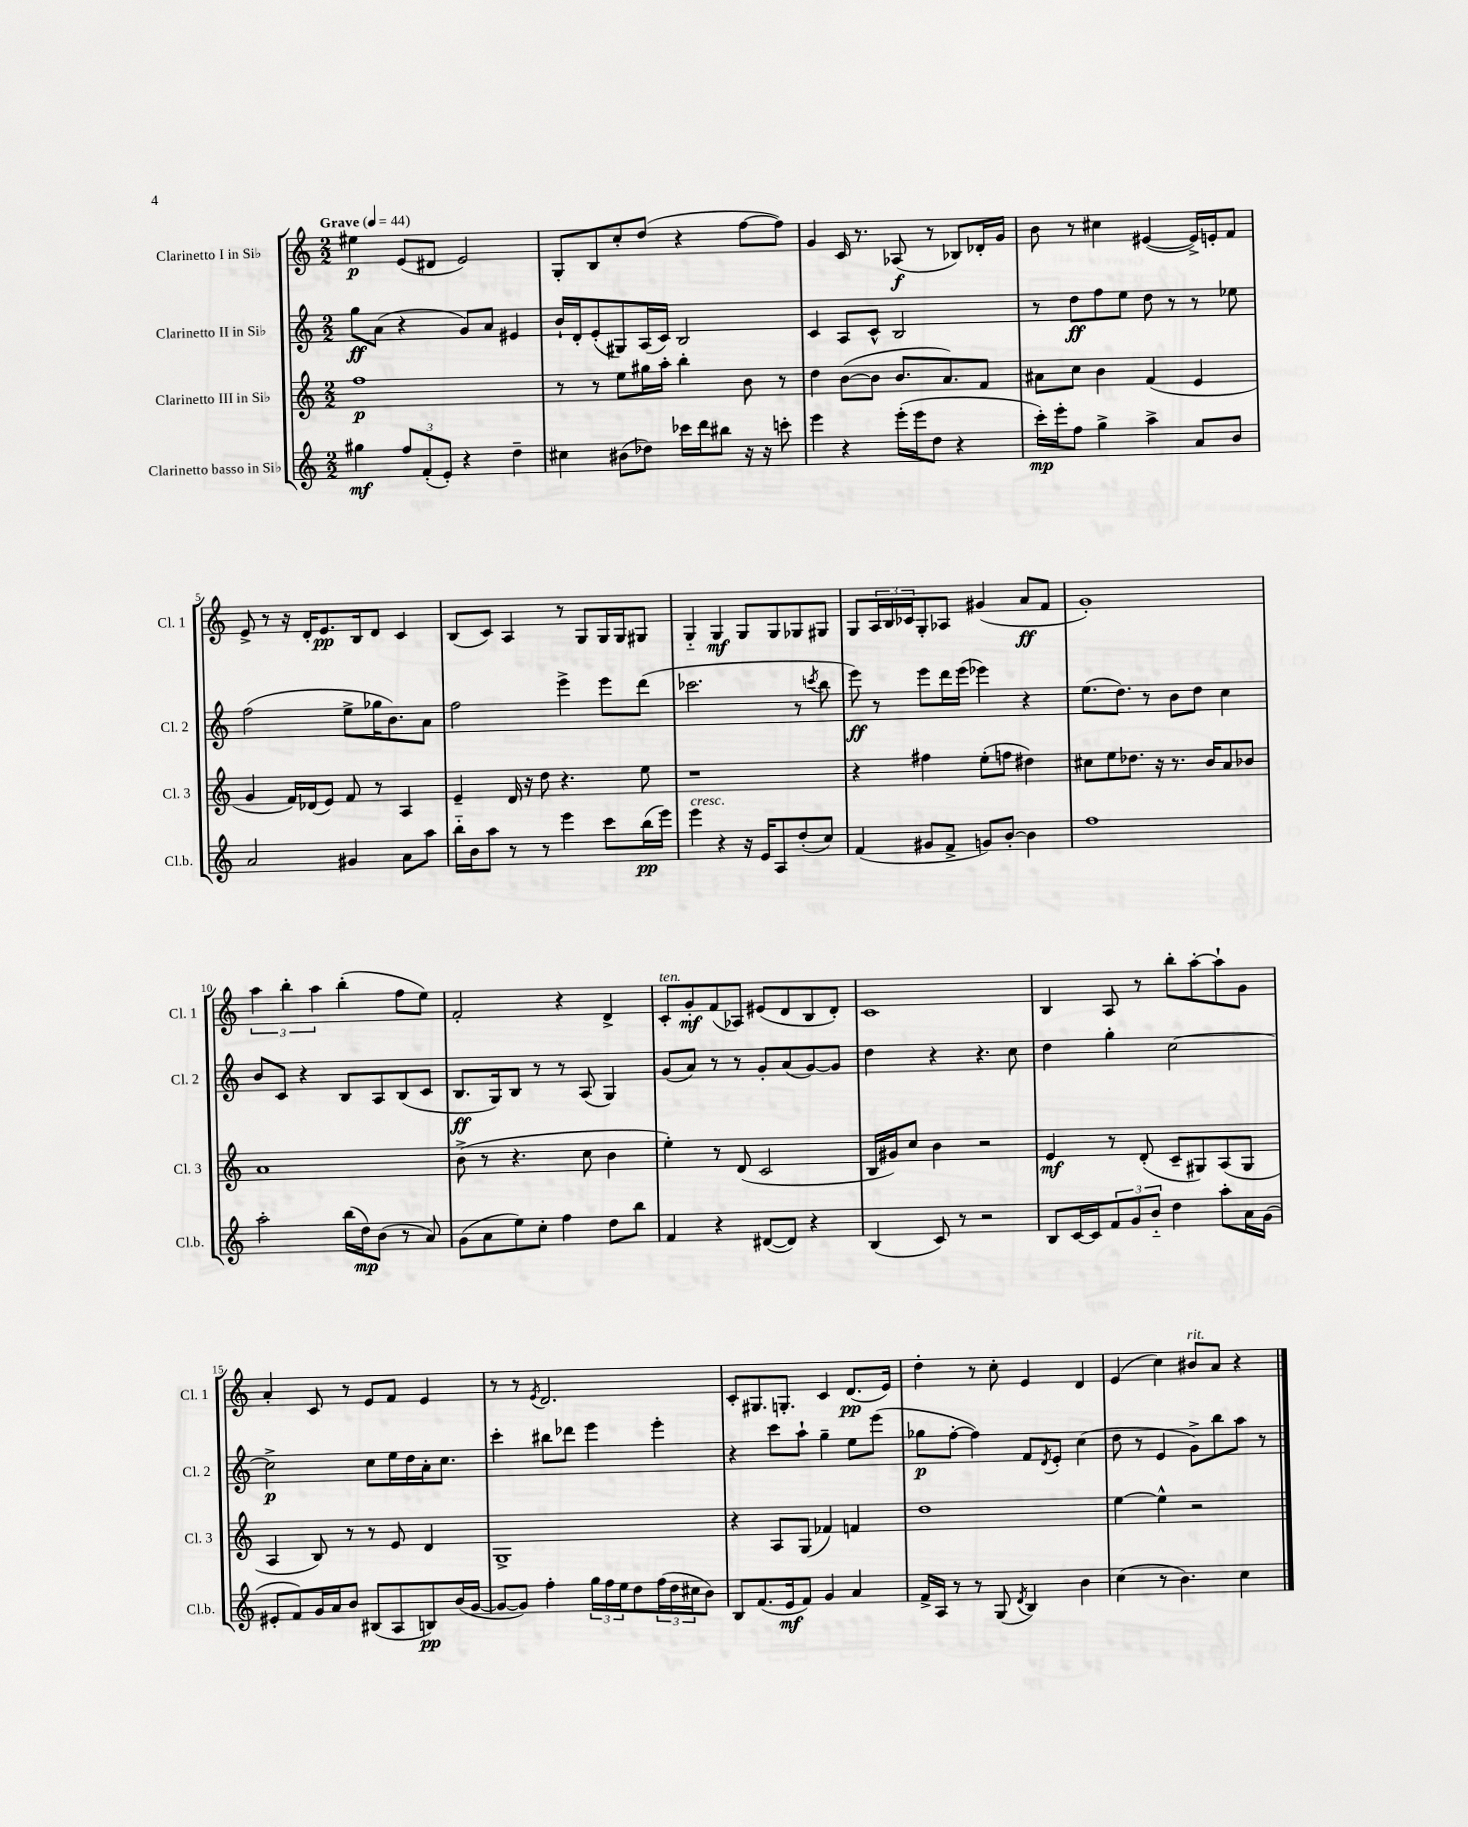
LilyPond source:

<<
\new StaffGroup <<
\new Staff = "s0" \with { instrumentName = "Clarinetto I in Sib" shortInstrumentName = "Cl. 1" } {
    \clef treble \key c \major \numericTimeSignature \time 2/2 \tempo "Grave" 4 = 44
    eis''4\p e'8( dis'8 e'2) |
    g8-. b8 c''8-. d''8( r4 f''8~ f''8) |
    g'4 c'16 r8. aes8\f( r8 bes8) des'16-. g'16 |
    b'8 r8 cis''4 eis'4~( eis'16->) e'16-. f'8 |
    e'8-> r8 r16 d'16-. e'8.\pp b16 d'8 c'4 |
    b8( c'8) a4 r8 g8 g16 g16 gis8 |
    g4-_ g4\mf g8 g8 ges8 gis8 |
    g8 \tuplet 3/2 { a16 b16 ces'16 } g8-. aes8 gis'4( a'8\ff f'8 |
    g'1-.) |
    \tuplet 3/2 { a''4 b''4-. a''4 } b''4-.( f''8 e''8) |
    f'2-. r4 d'4-> |
    c'8-.^\markup { \italic "ten." } g'8-.\mf f'8( aes8) eis'8( d'8 b8 d'8-.) |
    c'1 |
    b4 a8 r8 b''8-. a''8~-. a''8-! g'8 |
    a'4-. c'8 r8 e'8 f'8 e'4 |
    r8 r8 \acciaccatura { e'8 } d'2. |
    c'8-. gis8. g8.-. c'4 d'8.\pp( e'16) |
    d''4-. r8 c''8-. e'4 d'4 |
    e'4( c''4) bis'8^\markup { \italic "rit." } a'8 r4 \bar "|." |
}
\new Staff = "s1" \with { instrumentName = "Clarinetto II in Sib" shortInstrumentName = "Cl. 2" } {
    \clef treble \key c \major \numericTimeSignature \time 2/2
    g''8\ff a'8( r4 g'8) a'8 eis'4 |
    b'16-! d'16-. e'8-.( gis8) a16( c'16) b2 |
    c'4 a8 c'8-^ b2 |
    r8 d''8\ff f''8 e''8 d''8 r8 r8 ees''8 |
    f''2( e''8-> ges''16 b'8.) a'8 |
    f''2 e'''4-> e'''8 d'''8( |
    ces'''2. r8 \acciaccatura { c'''8 } b''8 |
    e'''8\ff) r8 e'''8 d'''16 e'''16( ees'''4) r4 |
    e''8.( d''8.) r8 b'8 d''8 c''4 |
    b'8 c'8 r4 b8 a8 b8( c'8 |
    b8.\ff g16) b8 r8 r8 a8( g4) |
    g'8( a'8) r8 r8 g'8-. a'8( g'8~) g'8 |
    d''4 r4 r4. c''8 |
    d''4 g''4-. c''2~ |
    c''2->\p c''8 e''16 d''16 a'16-. c''8. |
    c'''4-. bis''8 des'''8 e'''4 e'''4-. |
    r4 c'''8 a''8-! g''4-- e''8 e'''8( |
    ges''8\p f''8~-. f''4) f'8 \acciaccatura { d'8 } e'8-. c''4( |
    d''8 r8 e'4 g'8->) b''8 a''8 r8 \bar "|." |
}
\new Staff = "s2" \with { instrumentName = "Clarinetto III in Sib" shortInstrumentName = "Cl. 3" } {
    \clef treble \key c \major \numericTimeSignature \time 2/2
    f''1\p |
    r8 r8 e''8 gis''16 a''16-. b''4-. b'8 r8 |
    d''4 b'8~( b'8 b'8. a'8.) f'8 |
    ais'8 c''8 b'4 f'4( e'4 |
    g'4 f'16) des'16( e'8) f'8 r8 a4 |
    e'4-- d'16 r16 d''8 r4. e''8 |
    r1 |
    r4 fis''4 e''8-.( f''8 dis''4) |
    cis''8 e''8 des''8. r16 r8. b'16 a'8 bes'8 |
    a'1 |
    b'8->( r8 r4. c''8 b'4 |
    e''4-.) r8 d'8( c'2 |
    b16 gis'16) c''8 b'4 r2 |
    e'4\mf r8 d'8-.( c'8-- gis8) a8( gis8 |
    a4 b8) r8 r8 e'8 d'4 |
    g1-> |
    r4 a8 g8( fes'4) f'4 |
    d''1 |
    e''4~ e''4-^ r2 \bar "|." |
}
\new Staff = "s3" \with { instrumentName = "Clarinetto basso in Sib" shortInstrumentName = "Cl.b." } {
    \clef treble \key c \major \numericTimeSignature \time 2/2
    gis''4\mf \tuplet 3/2 { f''8 f'8-.( e'8-.) } r4 d''4-- |
    cis''4 bis'8( des''8) ces'''16 d'''16 bis''8 r16 r16 c'''8-. |
    e'''4 r4 e'''16-.( e'''16 d''8 r4 |
    c'''16-.\mp) e'''16-. f''8 g''4-> a''4-> a'8 b'8 |
    a'2 gis'4 a'8 a''8 |
    b''16-_ b'16 a''8 r8 r8 e'''4 c'''8 b''16\pp( e'''16) |
    e'''4^\markup { \italic "cresc." } r4 r16 e'16 a8 d''8-.( c''8) |
    f'4( gis'8 f'8-> g'8) b'8~-. b'4 |
    f''1 |
    a''2-. b''16( d''16\mp) b'8( r8 a'8) |
    g'8( a'8 e''8) c''8-. f''4 d''8 b''8 |
    f'4 r4 dis'8~( dis'8) r4 |
    b4( c'8) r8 r2 |
    b8 c'16~ c'16 \tuplet 3/2 { f'8 g'8 b'8-_ } d''4 a''8-. a'16 g'16( |
    eis'8-. f'8) g'16 a'16 b'8 bis8( a8 b8\pp) b'16( g'16~ |
    g'8~ g'8) f''4-. \tuplet 3/2 { g''16 f''16 e''16 } d''8 \tuplet 3/2 { f''16( d''16 cis''16 } b'8) |
    b8 f'8.( e'16\mf f'8) g'4 a'4 |
    f'16-> a16 r8 r8 g8( \acciaccatura { d'8 } b4) b'4 |
    c''4( r8 b'4.) c''4 \bar "|." |
}
>>
>>
